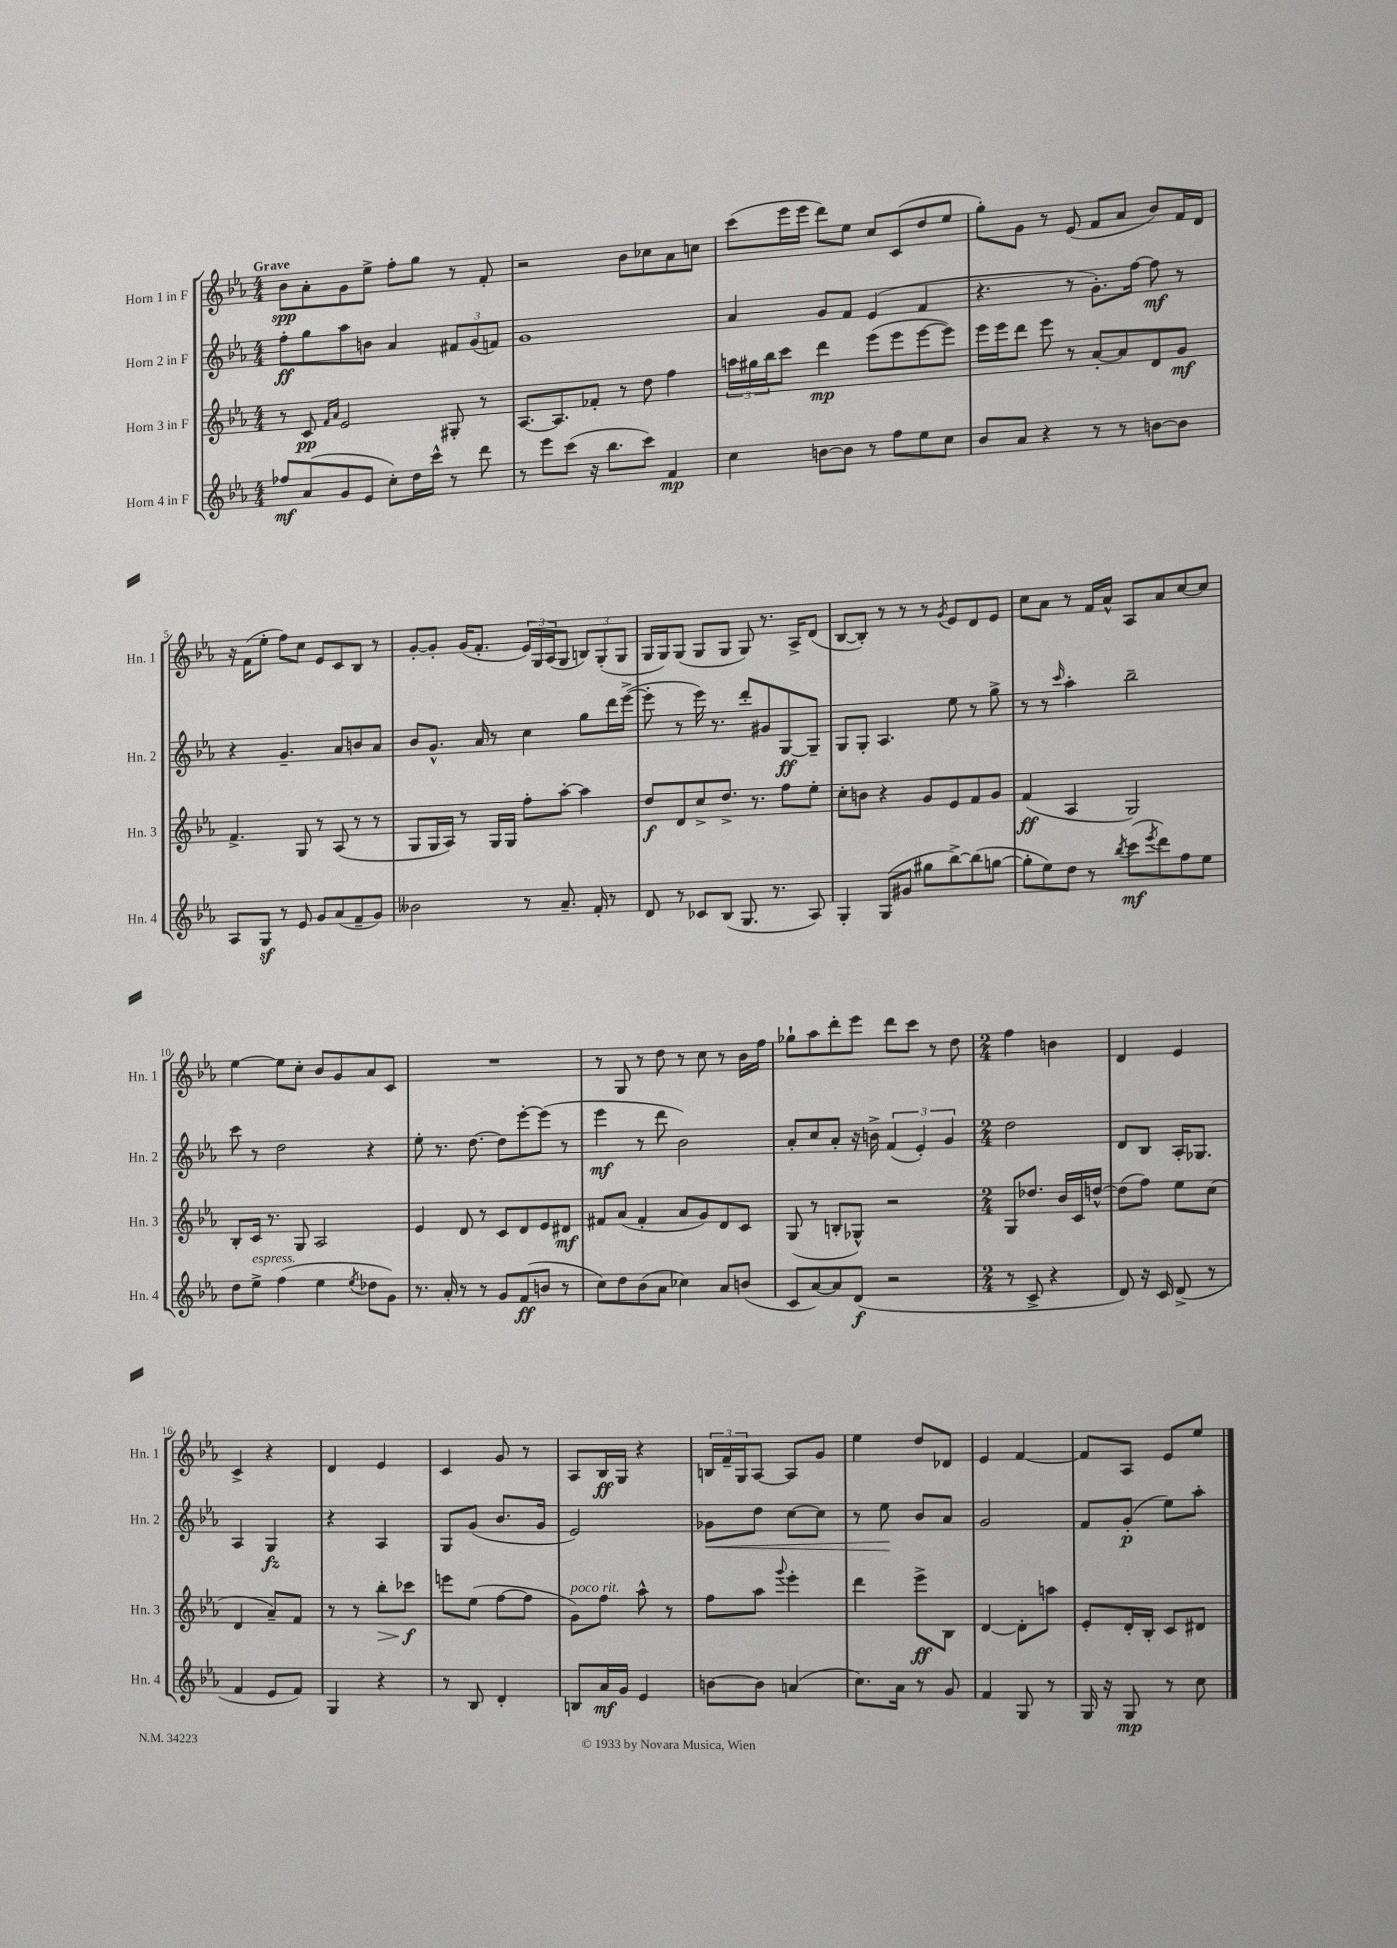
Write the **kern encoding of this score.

**kern	**kern	**kern	**kern
*staff4	*staff3	*staff2	*staff1
*clefG2	*clefG2	*clefG2	*clefG2
*k[b-e-a-]	*k[b-e-a-]	*k[b-e-a-]	*k[b-e-a-]
*M4/4	*M4/4	*M4/4	*M4/4
8ff-/L	8r	8ff'\L	8b-\L
(8a-/	8c/	8gg\	8a-'\
.	16qqf/LL	.	.
.	16qqa-/JJ	.	.
8g/	2e-/	8aa-\	8g\
8e-/J	.	8b\J	8ee-^\J
8cc'\L)	.	4a-/	8ff'\L
16dd\L	.	.	8gg\J
16ccc^^\JJ	.	.	.
8r	8G#'/	12f#/L	8r
.	.	(12g/	.
8ddd\	8r	.	8f'/
.	.	12f/J)	.
=	=	=	=
8r	[8.A-/L	1g	2r
8eee-\L	.	.	.
.	8.A-/]	.	.
(8ccc\J	.	.	.
16r	8f-'/J	.	.
8.bb-\L	.	.	.
.	8r	.	8b-\L
8ccc\J)	8dd\	.	8cc-\
4f/	4ff\	.	8a-\
.	.	.	8cc\J
=	=	=	=
4cc\	24aa\LL	4a-/	(8ccc\L
.	24gg#\	.	.
.	24bb-\J	.	.
.	8ccc\J	.	16eee-\L
.	.	.	16eee-\JJ
[8b\L	4ddd\	8g/L	8ddd\L)
8b\]J	.	8f/J	8ee-\J
8r	(8eee-\L	(4e-/	8cc/L
8ff\L	8eee-\	.	(8c/
8ee-\	[8eee-\	4f/	8dd/
8cc\J	8eee-\]J)	.	8ee-/J
=	=	=	=
8b-/L	16eee-\LL	4.r	8gg'\L)
.	16eee-\J	.	.
8a-/J	8ddd\J	.	8g\J
4r	8eee-\	.	8r
.	8r	8r	(8e-/
8r	[8a-'/L	8.g'\L)	8f/L
8r	8a-/]	.	8a-/J
.	.	[16ff\Jk	.
[8b\L	8d/	8ff\]	8b-/L)
8b\]J	8g/J	8r	16f/L
.	.	.	16d/JJ
=	=	=	=
8A-/L	4.f^/	4r	16r
.	.	.	(16f\LK
8G/J	.	.	8ee-'\J
8r	.	4.g~/	8ff\L)
8e-/	8G/	.	8cc\J
8g/L	8r	.	8e-/L
(8a-/	(8A-/	8a-/L	8c/
8f~/	8r	8b/	8B-/J
8g/J)	8r	8a-/J	8r
=	=	=	=
2b--\	8G/L	8b-/L	[8g'/L
.	16G/L	8.g^^/J	8g'/]J
.	16A-/JJ)	.	.
.	8r	.	(16g/LK
.	.	16a-/	8.f'/J
.	16G/LL	8r	.
.	16G/JJ	.	.
8r	8ff'\L	4cc\	24e-/LL)
.	.	.	24G/
.	.	.	(24A-/J
8.a-~/	[8aa-'\J	.	8G/J
.	4aa-\]	8gg\L	12B/L)
16f'/	.	.	.
.	.	.	(12G'/
8r	.	16ddd\L	.
.	.	.	12G/J
.	.	([16eee-^\JJ	.
=	=	=	=
8d/	8dd/L	8eee-'\]	16G/LL
.	.	.	16G/J)
8r	8d/	8r	(8G/J
8c-/L	8cc^/	16eee-\)	8G/L
.	.	8.r	.
(8B-/J	8.dd^/J	.	8G/J
8.G/	.	8ddd'/L	8G/)
.	8.r	.	.
.	.	8g#/	8.r
8.r	.	.	.
.	8ff\L	[8G/	.
.	.	.	16A-^/LK
8A-/)	8ee-'\J	8G~/]J	(8d/J
=	=	=	=
4G'/	8cc'\L	8G/L	[8B-/L
.	8b\J	8G'/J	8B-'/]J)
(8G/L	4r	4.A-/	8r
8g#/J	.	.	8r
8gg#\L	8g/L	.	8r
.	.	.	8qg/
[8bb-^\)	8e-/	8ee-\	8e-/L
(8bb-\]	8f/	8r	8d/
[8gg\J	8g/J	8gg^\	8e-/J
=	=	=	=
8gg'\]L	(4f/	8r	8cc\L
8ee-\)	.	8r	8a-\J
.	.	16qqccc/	.
8dd\J	4A-/	4aa-'\	8r
8r	.	.	16f/LL
.	.	.	16a-^^/JJ
8qbb-/	.	.	.
(8ccc\L	2G/)	2bb-~\	8A-/L
8qeee-/	.	.	.
8ddd\)	.	.	8a-/
8ff\	.	.	[8cc/
8ee-\J	.	.	8cc/]J
=	=	=	=
8dd\L	8B-'/L	8ccc\	[4ee-\
8ee-^\J	16c/Jk	8r	.
.	8.r	.	.
(4ff\	.	2dd\	8ee-\]L
.	8G/	.	8cc'\J
4ee-\	2A-/	.	8b-/L
.	.	.	8g/
8qee-/	.	.	.
8dd-\L	.	4r	8a-/
8g\J)	.	.	8c/J
=	=	=	=
8.r	4e-/	8ee-'\	1r
.	.	8.r	.
16a-'/	.	.	.
8r	8d/	.	.
.	.	[8.dd\	.
8r	8r	.	.
8g/L	8c/L	8dd\]L	.
(8f/	8d/	[8eee-'\	.
8b/J	8e-/	(8eee-\]J	.
8r	8d#/J	8r	.
=	=	=	=
8cc\L)	8f#/L	4eee-\	8r
8dd\	(8a-/J	.	8G/
(8b-\	4f#'/	8r	8r
8a-\J	.	8ddd\	8dd\
4cc-\)	8a-/L	2b-\)	8r
.	8g/)	.	8cc\
8a-/L	8d/	.	8r
(8b/J	8c/J	.	16b-\LL
.	.	.	16ff\JJ
=	=	=	=
8c/L	(8G/	8a-'/L	8gg-`\L
[8a-/)	8r	8cc/	8aa-\
8a-/]	8B'/L	8a-'/J	8ddd'\
(8d/J	8G-^^/J)	16r	8eee-\J
.	.	16b^\	.
2r	2r	(6f/	8ddd\L
.	.	.	8ccc\J
.	.	6e-'/)	.
.	.	.	8r
.	.	6g/	.
.	.	.	8dd\
=	=	=	=
*M2/4	*M2/4	*M2/4	*M2/4
8r	8G/L	2dd\	4ff\
8c^/	8.dd-/J	.	.
4r	.	.	4b\
.	16b-/LL	.	.
.	16c/	.	.
.	[16dd^^/JJ	.	.
=	=	=	=
8d/)	(8dd\]L	8d/L	4d/
16r	8ff\J)	8B-/J	.
16c/	.	.	.
(8d^/	8ee-\L	16A-'/LK	4e-/
.	.	8.G-/J	.
8r	(8cc\J	.	.
=	=	=	=
4f/	4d/	4A-/	4c^/
8e-/L	8a-~/L)	4G/	4r
8f/J)	8f/J	.	.
=	=	=	=
4G/	8r	4r	4d/
.	8r	.	.
4r	8bb-'\L	4A-/	4e-/
.	8ccc-\J	.	.
=	=	=	=
8r	8eee\L	8G/L	4c/
8B-/	(8ee-\J	(8g/J	.
4d'/	[8ff\L	8.b-/L	8g/
.	8ff\]J	.	8r
.	.	16g/Jk	.
=	=	=	=
8B/L	8g\L)	2e-/)	8A-/L
16a-/L	8ff\J	.	16B-/L
16g/JJ	.	.	16G/JJ
4e-/	8aa-^^\	.	4r
.	8r	.	.
=	=	=	=
[8b\L	8ff\L	8g-\L	24B/LL
.	.	.	24f~/
.	.	.	24G/J
8b\]J	8aa-\J	8dd\J	[8A-/J
.	8qqggg/	.	.
(4a/	4eee-'\	[8cc\L	8A-/]L
.	.	8cc\]J	8g/J
=	=	=	=
8.cc\L)	4ddd\	8r	4ee-\
.	.	8ee-\	.
16a-\Jk	.	.	.
8r	8eee-^\L	8b-/L	8dd/L
8g/	8B-\J	8a-/J	8d-/J
=	=	=	=
4f/	[4d/	2g/	4e-/
8G/	8d'\]L	.	[4f/
8r	8aa\J	.	.
=	=	=	=
16G/	8e-'/L	8f/L	8f/]L
16r	.	.	.
8G/	16d'/L	(8g'/J	8A-/J
.	16B-'/JJ	.	.
8r	8c/L	8ee-\L)	8e-/L
8cc\	8d#/J	8aa-'\J	8ee-/J
==	==	==	==
*-	*-	*-	*-
